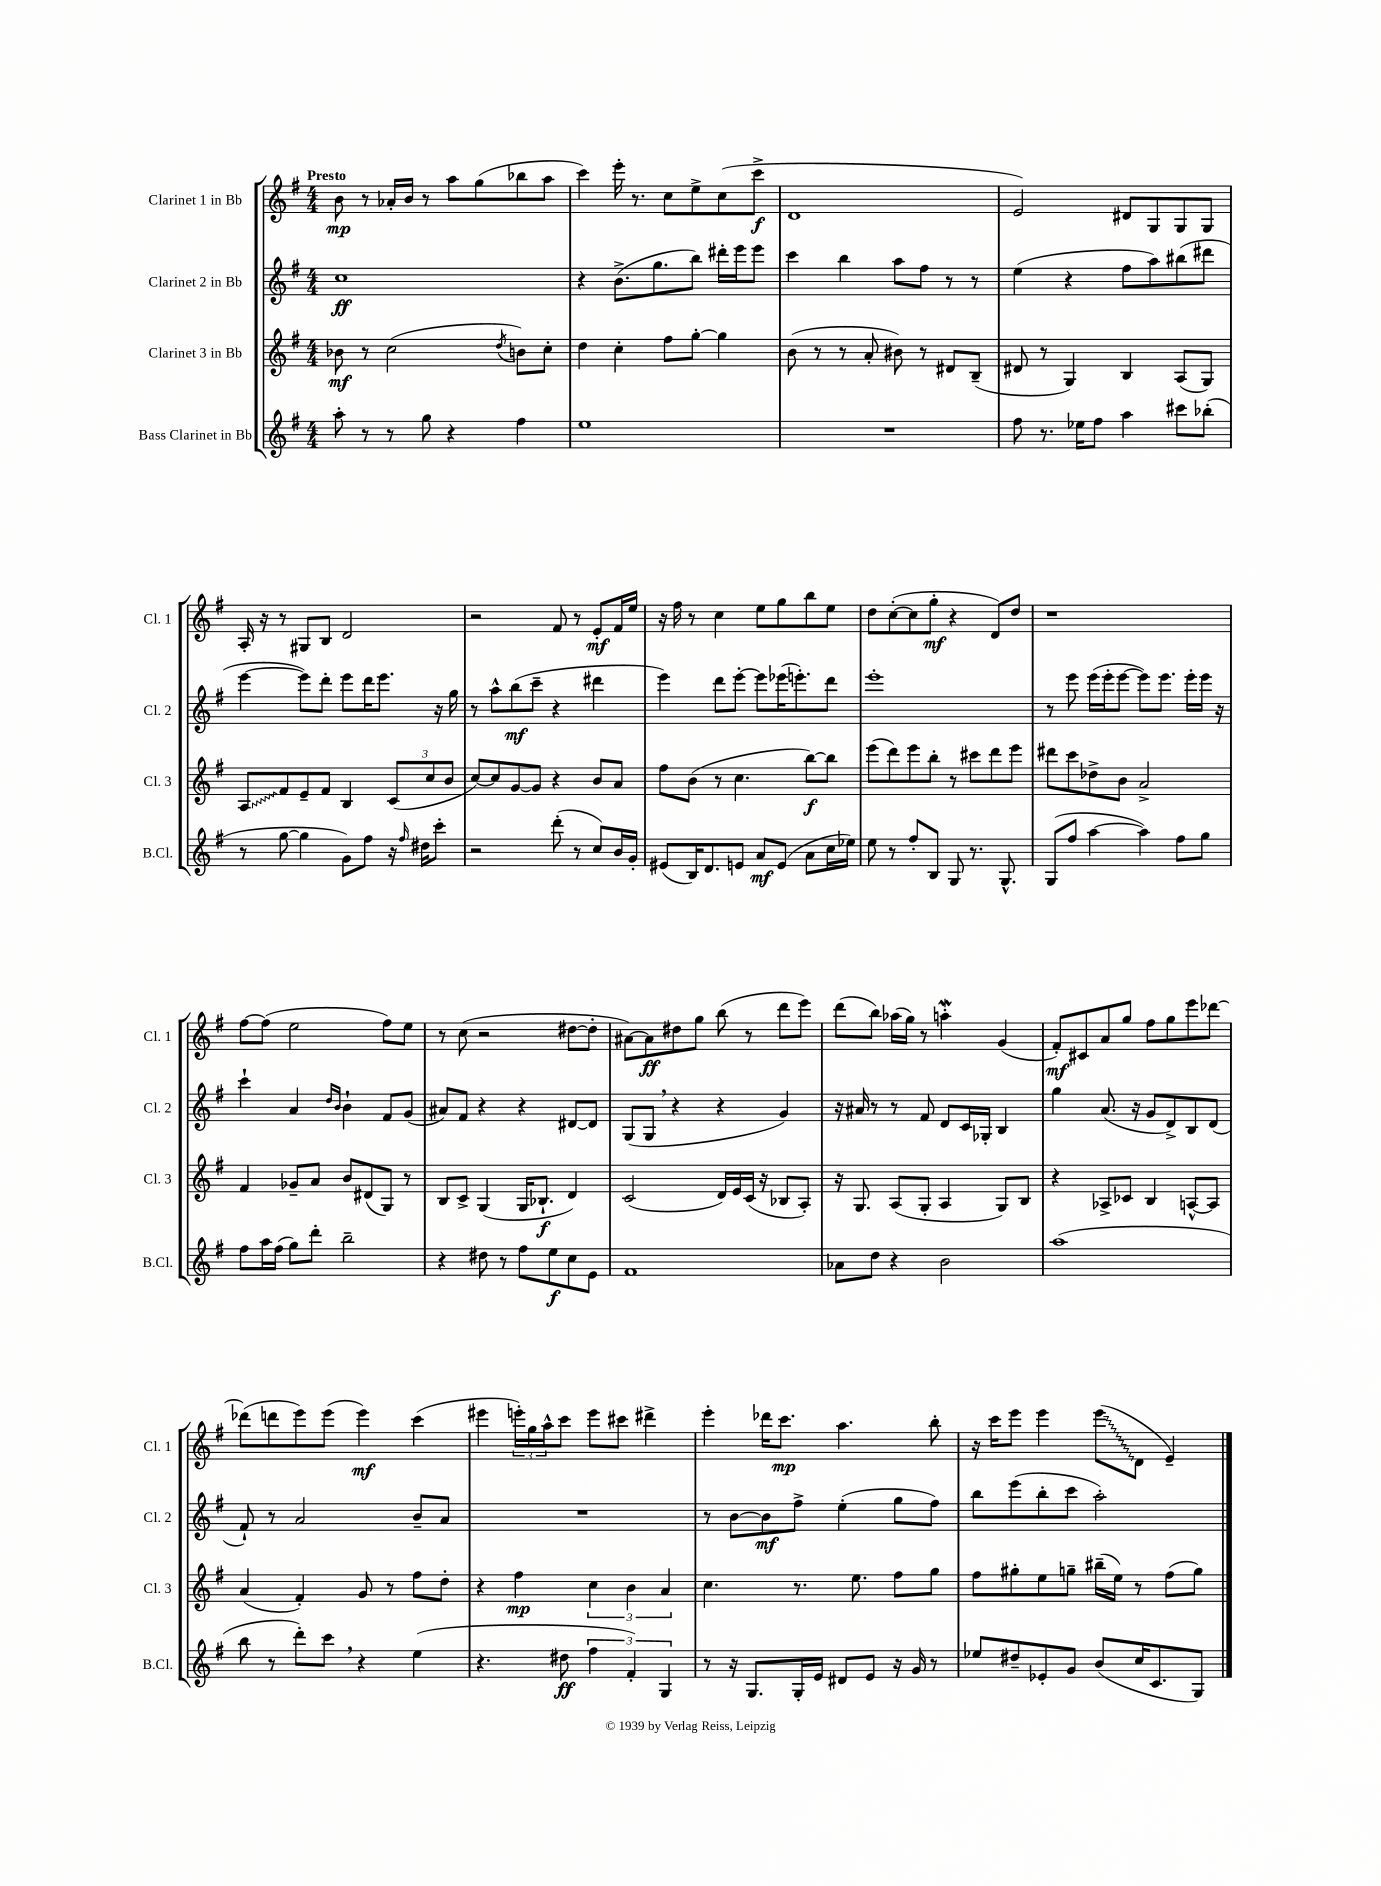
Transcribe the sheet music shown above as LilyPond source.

<<
\new StaffGroup <<
\new Staff = "s0" \with { instrumentName = "Clarinet 1 in Bb" shortInstrumentName = "Cl. 1" } {
    \clef treble \key g \major \numericTimeSignature \time 4/4 \tempo "Presto"
    b'8\mp r8 aes'16-. b'16 r8 a''8 g''8( bes''8 a''8 |
    c'''4) e'''16-. r8. c''8 e''8-> c''8( c'''8->\f |
    d'1 |
    e'2) dis'8 g8 g8 g8 |
    a16-. r16 r8 gis8 b8 d'2 |
    r2 fis'8 r8 e'8-.\mf fis'16 e''16 |
    r16 fis''16 r8 c''4 e''8 g''8 b''8 e''8 |
    d''8 c''8~-.( c''8 g''8-.\mf r4 d'8) d''8 |
    r1 |
    fis''8~ fis''8( e''2 fis''8) e''8 |
    r8 c''8( r2 dis''8~ dis''8-. |
    ais'8~) ais'8\ff dis''8 g''8 b''8( r8 d'''8 e'''8) |
    d'''8( b''8) aes''16( g''16) r8 a''4-.\mordent g'4( |
    fis'8-.\mf) cis'8 a'8 g''8 fis''8 g''8 e'''8 des'''8~ |
    des'''8( d'''8 e'''8) e'''8( e'''4\mf) c'''4( |
    eis'''4 \tuplet 3/2 { e'''16-.) g''16 a''16-^ } c'''8 e'''8 cis'''8 dis'''4-> |
    e'''4-. des'''16 c'''8.\mp a''4. b''8-. |
    r16 c'''16 e'''8 e'''4 \once \override Glissando.style = #'zigzag e'''8\glissando( d'8 e'4--) \bar "|." |
}
\new Staff = "s1" \with { instrumentName = "Clarinet 2 in Bb" shortInstrumentName = "Cl. 2" } {
    \clef treble \key g \major \numericTimeSignature \time 4/4
    c''1\ff |
    r4 b'8.->( g''8. b''8) dis'''16-. e'''16 e'''8 |
    c'''4 b''4 a''8 fis''8 r8 r8 |
    e''4( r4 fis''8 a''8) bis''8( dis'''8 |
    e'''4~ e'''8) d'''8-. e'''8 d'''16 e'''8. r16 g''16 |
    r8 a''8-^ b''8\mf( c'''8-- r4 dis'''4 |
    e'''4) d'''8 e'''8~-. e'''8 ees'''16( e'''8.-.) d'''8 |
    e'''1-. |
    r8 e'''8 e'''16( e'''16-. e'''8~ e'''8) e'''8. e'''16-. e'''16 r16 |
    c'''4-! a'4 \grace { d''16 b'16 } b'4-! fis'8 g'8( |
    ais'8) fis'8 r4 r4 dis'8~ dis'8 |
    g8( g8 \breathe r4 r4 g'4) |
    r16 ais'16 r8 r8 fis'8 d'8 c'16 ges16-. b4 |
    g''4 a'8.( r16 g'8 d'8->) b8 d'8( |
    fis'8-!) r8 a'2 b'8-- a'8 |
    R1 |
    r8 b'8~ b'8\mf fis''8-> e''4-.( g''8 fis''8) |
    b''8 e'''8( b''8-. c'''8 a''2-.) \bar "|." |
}
\new Staff = "s2" \with { instrumentName = "Clarinet 3 in Bb" shortInstrumentName = "Cl. 3" } {
    \clef treble \key g \major \numericTimeSignature \time 4/4
    bes'8\mf r8 c''2( \acciaccatura { d''8 } b'8) c''8-. |
    d''4 c''4-. fis''8 g''8~-. g''4 |
    b'8( r8 r8 a'8-. bis'8) r8 dis'8 b8--( |
    dis'8 r8 g4) b4 a8( g8) |
    \once \override Glissando.style = #'zigzag a8\glissando fis'8 e'8-- fis'8 b4 \tuplet 3/2 { c'8( c''8 b'8 } |
    c''8~) c''8 g'8~ g'8 r4 b'8 a'8 |
    fis''8 b'8( r8 c''4. b''8~\f) b''8 |
    e'''8( d'''8) e'''8 b''8-. r8 cis'''8 d'''8 e'''8 |
    dis'''8 c'''8 des''8-> b'8 a'2-> |
    fis'4 ges'8-- a'8 b'8 dis'8( g8) r8 |
    b8 c'8-> g4( g16 bes8.-!\f d'4) |
    c'2( d'16) e'16 c'16( r16 bes8 a8-.) |
    r16 g8. a8( g8-. a4 g8) b8 |
    r4 aes8-> ces'8 b4 a8~-^ a8 |
    a'4( fis'4-.) g'8 r8 fis''8 d''8-. |
    r4 fis''4\mp \tuplet 3/2 { c''4 b'4 a'4 } |
    c''4. r8. e''8. fis''8 g''8 |
    fis''8 gis''8-. e''8 g''8-- bis''16--( e''16) r8 fis''8( g''8) \bar "|." |
}
\new Staff = "s3" \with { instrumentName = "Bass Clarinet in Bb" shortInstrumentName = "B.Cl." } {
    \clef treble \key g \major \numericTimeSignature \time 4/4
    a''8-. r8 r8 g''8 r4 fis''4 |
    e''1 |
    R1 |
    fis''8 r8. ees''16 fis''8 a''4 cis'''8 bes''8-.( |
    r8 g''8~ g''4 g'8) fis''8 r16 \grace { fis''16 } dis''16 c'''8-. |
    r2 d'''8-.( r8 c''8) b'16 g'16-. |
    eis'8( b16) d'8. e'8 a'8\mf e'8( a'8 c''16 ees''16) |
    e''8 r8 fis''8-. b8 g8 r8. g8.-^ |
    g8( fis''8 a''4~ a''4) fis''8 g''8 |
    fis''8 a''16 fis''16( g''8) d'''8-. b''2-- |
    r4 dis''8 r8 fis''8 e''8\f c''8 e'8 |
    fis'1 |
    aes'8 d''8 r4 b'2 |
    a''1( |
    b''8 r8 d'''8-.) c'''8 \breathe r4 e''4( |
    r4. dis''8\ff \tuplet 3/2 { fis''4 fis'4-.) g4 } |
    r8 r16 g8. g16-. e'16 dis'8 e'8 r16 g'16 r8 |
    ees''8 dis''8-- ees'8-. g'8 b'8( c''16 c'8. g8) \bar "|." |
}
>>
>>
\layout { \context { \Score \remove "Bar_number_engraver" } }
